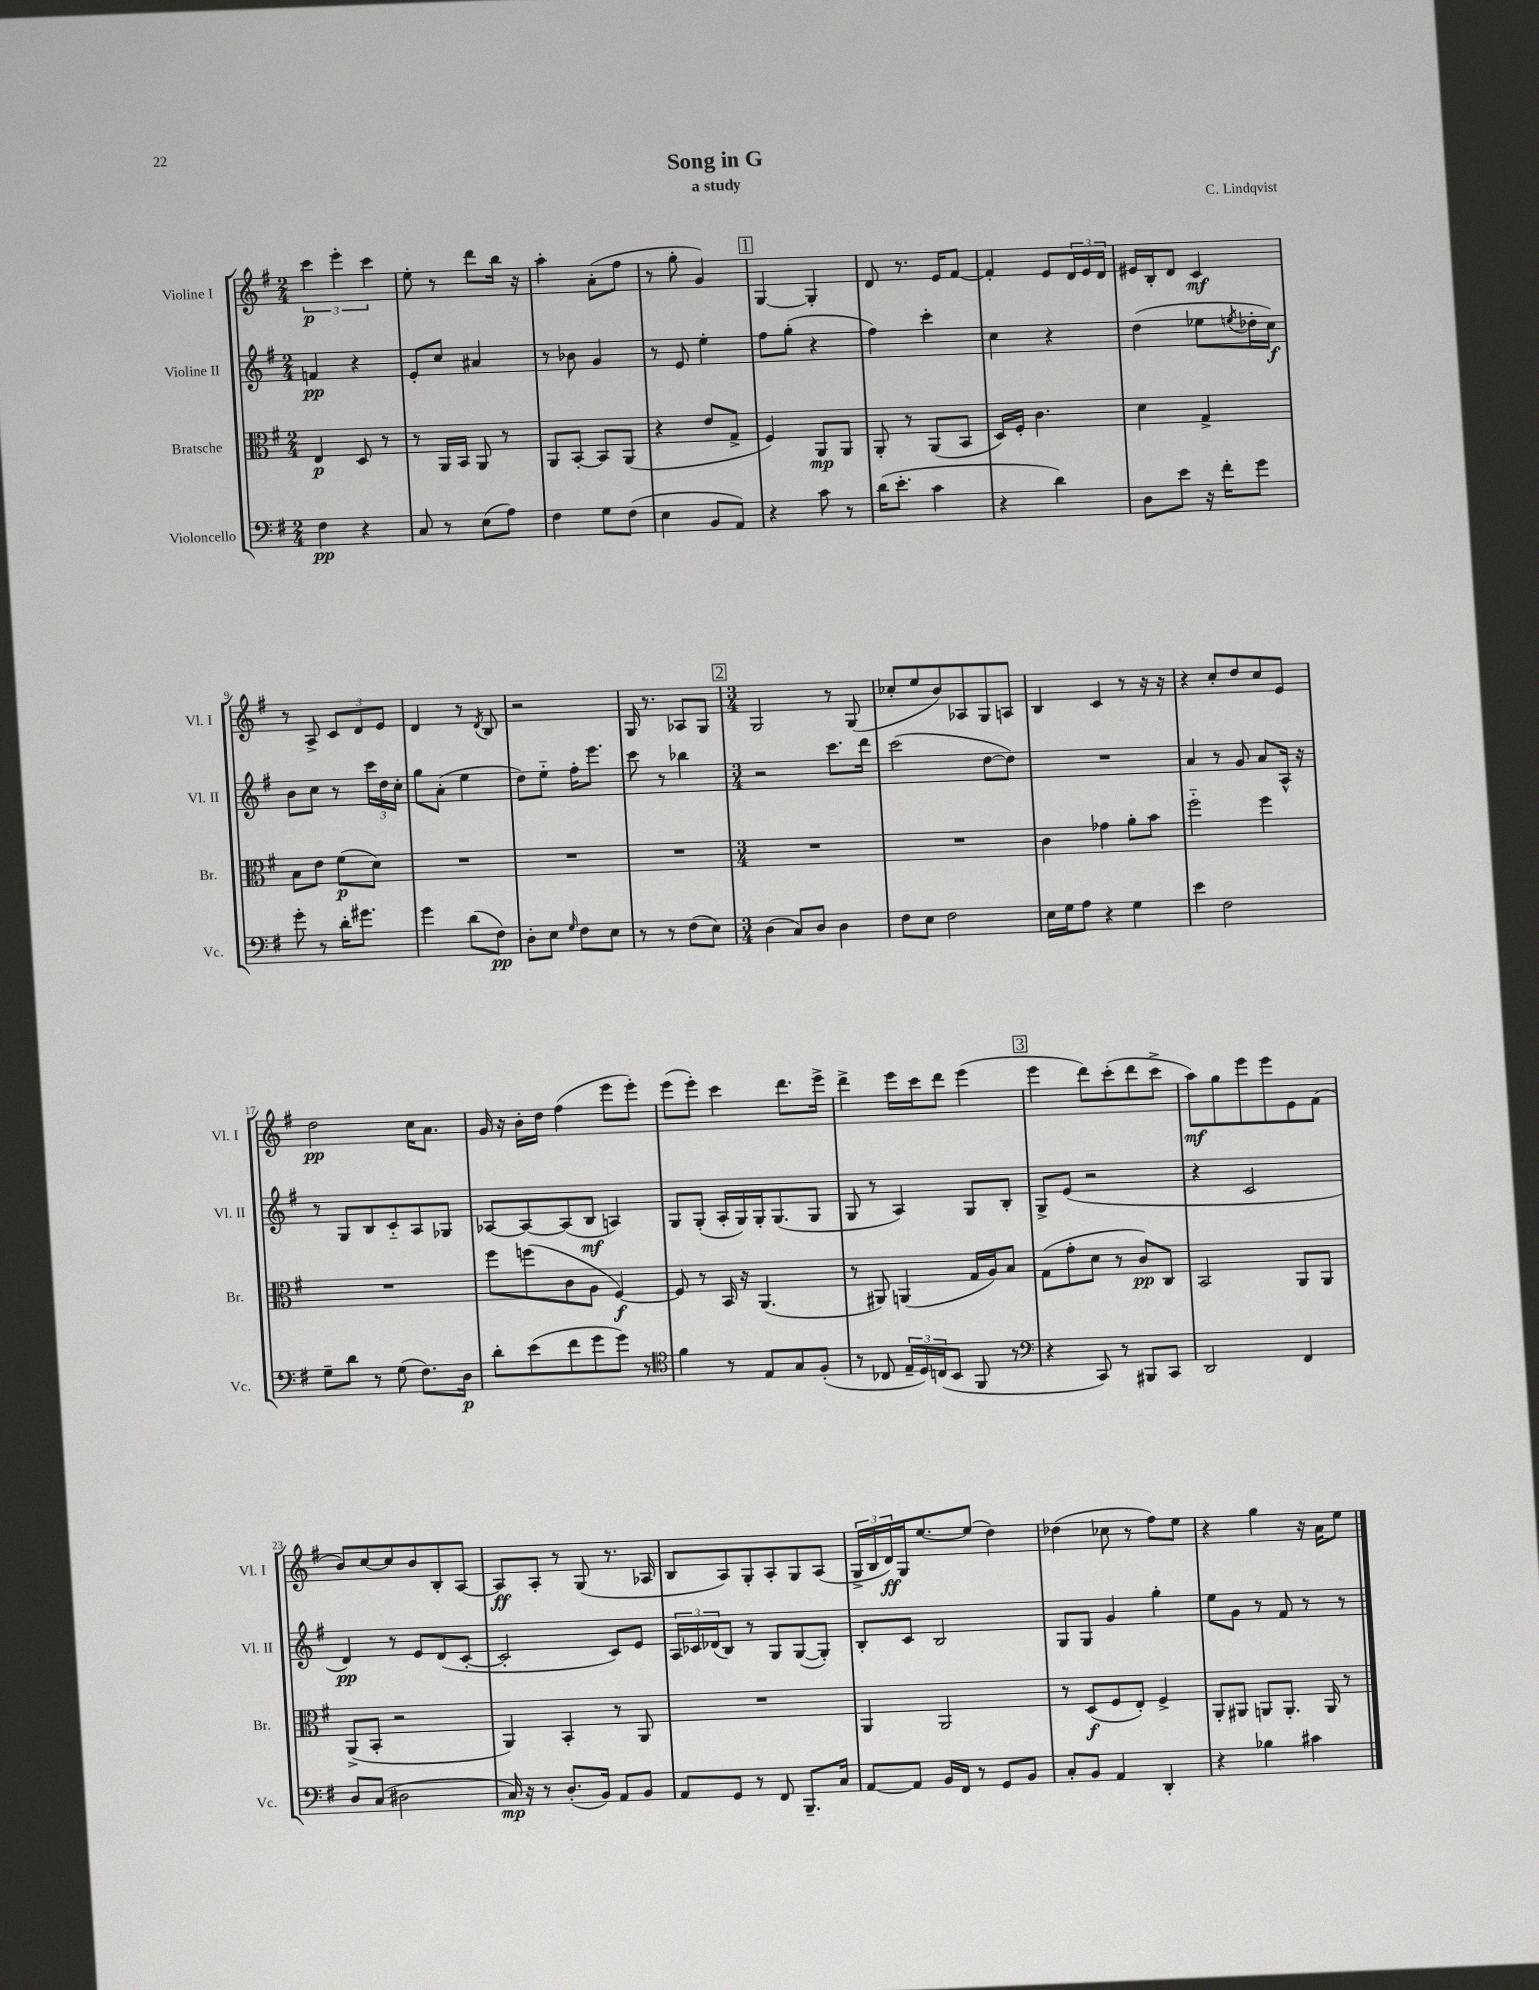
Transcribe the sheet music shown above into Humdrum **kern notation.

**kern	**kern	**kern	**kern
*staff4	*staff3	*staff2	*staff1
*clefF4	*clefC3	*clefG2	*clefG2
*k[f#]	*k[f#]	*k[f#]	*k[f#]
*M2/4	*M2/4	*M2/4	*M2/4
4F#	4E	4f	6ccc
.	.	.	6eee'
4r	8D	4r	.
.	.	.	6ccc
.	8r	.	.
=	=	=	=
8C	8r	8e'	8ee'
8r	16AA	8cc	8r
.	16BB	.	.
(8E	8AA	4a#	8ddd
8A)	8r	.	16bb
.	.	.	16r
=	=	=	=
4F#	8AA	8r	4aa'
.	[8BB'	8b-	.
8G	8BB]	4g	(8a'
(8F#	(8AA	.	8ff#
=	=	=	=
4E	4r	8r	8r
.	.	8e	8gg'
8BB	8e	4ee'	4g)
8AA)	8G^	.	.
=	=	=	=
4r	4F#)	8ff#	[4G
.	.	(8gg'	.
8c	8AA	4r	4G']
8r	8AA	.	.
=	=	=	=
(16d	8AA'	4ff#)	8d
8.e'	.	.	.
.	8r	.	8.r
4c	(8AA	4ccc'	.
.	.	.	16e
.	8BB	.	[8f#
=	=	=	=
4r	16D)	4cc	4f#']
.	16F#'	.	.
.	4.c	.	.
4d)	.	4r	8e
.	.	.	24d
.	.	.	24e
.	.	.	24d
=	=	=	=
8D	4d	(4dd	16e#
.	.	.	16B'
8e	.	.	8d
16r	4G^	8ee-	4c
16f#'	.	.	.
.	.	8qee	.
8g	.	16dd-'	.
.	.	16cc)	.
=	=	=	=
8g'	8B	8b	8r
8r	8e	8cc	8A^
16d'	(8f#	8r	12c
8.g#	.	.	.
.	.	.	12d
.	8d)	24ccc	.
.	.	24dd	12e
.	.	24cc'	.
=	=	=	=
4g	2r	8gg	4d
.	.	(8a'	.
(8d	.	4ee	8r
.	.	.	8qd
8F#)	.	.	8B
=	=	=	=
8D'	2r	8dd)	2r
8E	.	8ee'~	.
16qqG	.	.	.
8F#	.	16ff#'	.
.	.	8.eee	.
8E	.	.	.
=	=	=	=
8r	2r	8ccc	16G
.	.	.	8.r
8r	.	8r	.
(8F#	.	4bb-	8A-
8E)	.	.	8G
=	=	=	=
*M3/4	*M3/4	*M3/4	*M3/4
(4D	2.r	2r	2G
8C)	.	.	.
8D	.	.	.
4D	.	8.ccc	8r
.	.	.	(8G
.	.	16ddd	.
=	=	=	=
8F#	2.r	(2ccc	8cc-'
8E	.	.	8ee
2F#	.	.	8b)
.	.	.	8A-
.	.	[8dd	8G
.	.	8dd])	8A
=	=	=	=
16E	4c	2.r	4B
16G	.	.	.
8A	.	.	.
4r	4g-	.	4c
4G	8a'	.	8r
.	8b	.	16r
.	.	.	16r
=	=	=	=
4e	2ff#'~	4a	4r
2F#	.	8r	8cc'
.	.	8g	8dd
.	4ff#	8a	8cc
.	.	16A^^	8e
.	.	16r	.
=	=	=	=
8G~	2.r	8r	2dd
8d	.	8G	.
8r	.	8B	.
(8G	.	8c'~	.
8.F#)	.	8A	16cc
.	.	.	8.a
.	.	8G-	.
16D	.	.	.
=	=	=	=
8d'	8ff#	[8A-	16g
.	.	.	16r
(8e	(8ff	8A-_	16b'
.	.	.	16dd
8f#	8c	(8A-]	(4ff#
8g	8A	8B	.
8g)	[4F#)	4A)	8eee
8r	.	.	8eee')
=	=	=	=
*clefC4	*	*	*
4f#	8F#]	8G	(8eee
.	8r	(8G'	8eee')
8r	16BB	16A'	4ccc
.	16r	16G)	.
8E	(4.AA	16G'	.
.	.	(8.G	.
8G	.	.	8.ddd
(8F#'	.	8G	.
.	.	.	16eee^
=	=	=	=
8r	8r	8G	4ddd^
8C-	8AA#)	8r	.
24E~	(4AA	4A)	16eee
24D)	.	.	.
.	.	.	16ccc
(24C	.	.	.
8BB	.	.	8ddd
8FF#	16G	8G	(4eee
.	16A)	.	.
8r	8B	8B'	.
=	=	=	=
*clefF4	*	*	*
4r	(8G	8G^	4eee
.	8g'	(8e	.
8CC)	8d	2r	8ddd)
8r	8r	.	(8ccc'
8BBB#	8c)	.	8ddd
8CC	8C	.	8ccc^
=	=	=	=
2DD	2BB	4r	8aa)
.	.	.	8gg
.	.	2c	8eee
.	.	.	8eee
4FF#	8AA	.	8e
.	8AA	.	(8f#
=	=	=	=
8D	(8AA^	4d)	8b)
(8C	8BB'	.	[8cc
2D#	2r	8r	8cc]
.	.	8e	8b
.	.	(8d	8B'
.	.	[8c'	[8A
=	=	=	=
16C)	4AA)	2c']	8A]
16r	.	.	.
8r	.	.	8A'
(8.D'	4BB'	.	8r
.	.	.	(8G
16BB)	.	.	.
8AA	8r	8c)	8.r
8BB	8AA	8e	.
.	.	.	16A-
=	=	=	=
8AA	2.r	24A	8B
.	.	24c-	.
.	.	(24d-	.
8GG	.	8B)	8A)
8r	.	8r	8G'
8FF#	.	8G	8A'
8.BBB~	.	([8G	8G
.	.	8G'])	(8A
16C	.	.	.
=	=	=	=
[8AA	4AA	8B'	24G^
.	.	.	24B
.	.	.	24d)
8AA]	.	8c	16G
.	.	.	[8.ee
16BB	2AA	2B	.
16FF#	.	.	.
8r	.	.	(8ee]
8GG	.	.	4dd)
8BB	.	.	.
=	=	=	=
8C'	8r	8G	(4dd-
8BB	(8D	8G	.
4AA	8F#	4g	8cc-
.	8E')	.	8r
4DD'	4F#^	4gg'	8ff#)
.	.	.	8ee
=	=	=	=
4r	8AA'	8ee	4r
.	8AA#	8g	.
4B-	8AA	8r	4gg
.	8.AA'	8f#	.
4c#	.	8r	16r
.	16AA	.	16a
.	8r	8r	8ee
==	==	==	==
*-	*-	*-	*-
